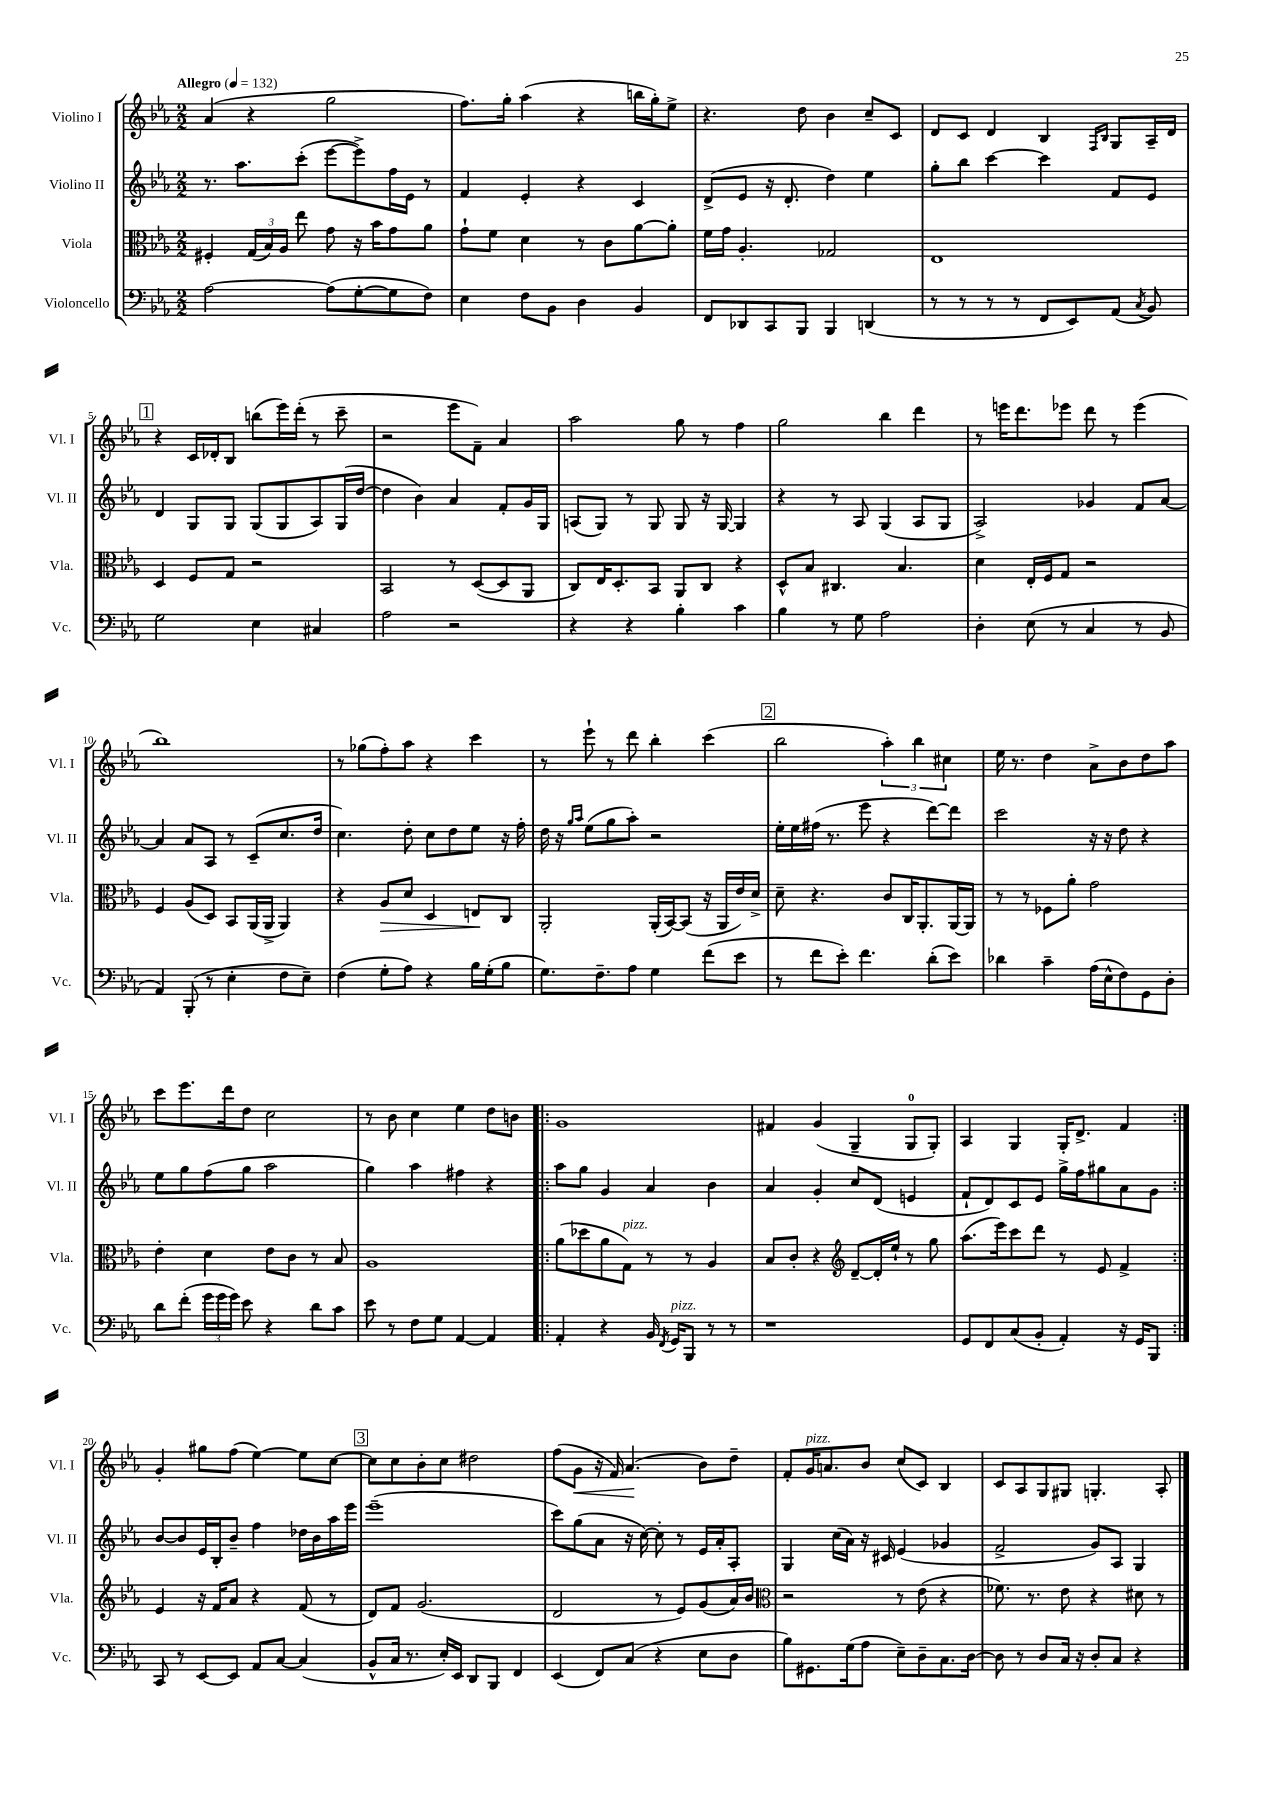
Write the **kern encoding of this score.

**kern	**kern	**dynam	**kern	**kern	**dynam
*part4	*part3	*part3	*part2	*part1	*part1
*staff4	*staff3	*staff3	*staff2	*staff1	*staff1
*I"Violoncello	*I"Viola	*	*I"Violino II	*I"Violino I	*
*I'Vc.	*I'Vla.	*	*I'Vl. II	*I'Vl. I	*
*clefF4	*clefC3	*	*clefG2	*clefG2	*
*k[b-e-a-]	*k[b-e-a-]	*	*k[b-e-a-]	*k[b-e-a-]	*
*M2/2	*M2/2	*	*M2/2	*M2/2	*
*MM132	*MM132	*	*MM132	*MM132	*
=1	=1	=1	=1	=1	=1
!	!	!	!	!LO:TX:a:B:t=Allegro	!
[2A-\	4F#X'/	.	8.r	(4a-/	.
.	.	.	8.aa-\L	.	.
.	(24G/LL	.	.	4r	.
.	24B-/)	.	.	.	.
.	24A-/JJ	.	.	.	.
.	8ee-\	.	(8ccc'\J	.	.
(8A-\L]	8g\	.	[8eee-\L	2gg\	.
[8G'\	16r	.	8eee-^\])	.	.
.	16b-\KL	.	.	.	.
8G\]	8g\	.	16ff\L	.	.
.	.	.	16e-\JJ	.	.
8F\J)	8a-\J	.	8r	.	.
=2	=2	=2	=2	=2	=2
4E-\	8g`\L	.	4f/	8.ff\L)	.
.	8f\J	.	.	.	.
.	.	.	.	16gg'\Jk	.
8F\L	4d\	.	4e-'/	(4aa-\	.
8BB-\J	.	.	.	.	.
4D\	8r	.	4r	4r	.
.	8c\L	.	.	.	.
4BB-/	[8a-\	.	4c/	16bbn\LL	.
.	.	.	.	16gg'\J)	.
.	8a-'\J]	.	.	8ee-^\J	.
=3	=3	=3	=3	=3	=3
8FF/L	16f\LL	.	(8d^/L	4.r	.
.	16g\JJ	.	.	.	.
8DD-X/	4.A-'/	.	8e-/J	.	.
8CC/	.	.	16r	.	.
.	.	.	8.d'/	.	.
8BBB-/J	.	.	.	8dd\	.
4BBB-/	2G-X/	.	4dd\)	4b-\	.
(4DDn/	.	.	4ee-\	8cc~/L	.
.	.	.	.	8c/J	.
=4	=4	=4	=4	=4	=4
8r	1E-	.	8gg'\L	8d/L	.
8r	.	.	8bb-\J	8c/J	.
8r	.	.	[4ccc\	4d/	.
8r	.	.	.	.	.
8FF/L	.	.	4ccc\]	4B-/	.
8EE-/)	.	.	.	.	.
.	.	.	.	16qqF/LL	.
.	.	.	.	16qqB-/JJ	.
(8AA-/J	.	.	8f/L	8G/L	.
8qC/	.	.	.	.	.
8BB-/)	.	.	8e-/J	16A-~/L	.
.	.	.	.	16d/JJ	.
!!LO:LB:g=z
!!LO:REH:place=s1:t=1
=5	=5	=5	=5	=5	=5
2G\	4D/	.	4d/	4r	.
.	8F/L	.	8G/L	16c/LL	.
.	.	.	.	16d-X'/J	.
.	8G/J	.	8G/J	8B-/J	.
4E-\	2r	.	(8G/L	(8bbn\L	.
.	.	.	8G/	16eee-\L)	.
.	.	.	.	(16ddd'\JJ	.
4C#X/	.	.	8A-/)	8r	.
.	.	.	(16G/L	8ccc~\	.
.	.	.	[16dd/JJ	.	.
=6	=6	=6	=6	=6	=6
2A-\	2BB-/	.	4dd\]	2r	.
.	.	.	4b-\)	.	.
2r	8r	.	4a-/	8eee-\L	.
.	([8D/L	.	.	8f~\J)	.
.	8D/]	.	8f'/L	4a-/	.
.	8AA-/J	.	16g/L	.	.
.	.	.	16G/JJ	.	.
=7	=7	=7	=7	=7	=7
4r	8C/L)	.	(8An/L	2aa-\	.
.	16E-/K	.	8G/J)	.	.
.	8.D'/	.	.	.	.
4r	.	.	8r	.	.
.	8BB-/J	.	8G/	.	.
4B-'\	8AA-/L	.	8G/	8gg\	.
.	8C/J	.	16r	8r	.
.	.	.	[16G/	.	.
4c\	4r	.	4G/]	4ff\	.
=8	=8	=8	=8	=8	=8
4B-\	8D^^/L	.	4r	2gg\	.
.	8B-/J	.	.	.	.
8r	4.C#X/	.	8r	.	.
8G\	.	.	8A-/	.	.
2A-\	.	.	(4G/	4bb-\	.
.	4.B-/	.	.	.	.
.	.	.	8A-/L	4ddd\	.
.	.	.	8G/J	.	.
=9	=9	=9	=9	=9	=9
4D'\	4d\	.	2A-^/)	8r	.
.	.	.	.	16eeen\KL	.
.	.	.	.	8.ddd\	.
(8E-\	16E-'/LL	.	.	.	.
.	16F/J	.	.	.	.
8r	8G/J	.	.	8eee-X\J	.
4C/	2r	.	4g-X/	8ddd\	.
.	.	.	.	8r	.
8r	.	.	8f/L	(4eee-\	.
8BB-/	.	.	[8a-/J	.	.
!!LO:LB:g=z
=10	=10	=10	=10	=10	=10
4AA-/)	4F/	.	4a-/]	1bb-)	.
(8BBB-'/	(8A-/L	.	8a-/L	.	.
8r	8D/J)	.	8A-/J	.	.
4E-'\	8BB-/L	.	8r	.	.
.	(16AA-/L	.	(8c~/L	.	.
.	16AA-^/JJ	.	.	.	.
8F\L	4AA-/)	.	8.cc/	.	.
8E-~\J)	.	.	.	.	.
.	.	.	16dd/Jk	.	.
=11	=11	=11	=11	=11	=11
(4F\	4r	.	4.cc\)	8r	.
.	.	.	.	(8gg-X\L	.
!	!	!LO:HP:b	!	!	!
8G'\L	8A-/L	>	.	8ff'\)	.
8A-\J)	8d/J	.	8dd'\	8aa-\J	.
4r	4D/	.	8cc\L	4r	.
.	.	.	8dd\	.	.
16B-\LL	8En/L	.	8ee-\J	4ccc\	.
(16G'\J	.	.	.	.	.
8B-\J	8C/J	]	16r	.	.
.	.	.	16ff'\	.	.
=12	=12	=12	=12	=12	=12
8.G\L)	2AA-'/	.	16dd\	8r	.
.	.	.	16r	.	.
.	.	.	16qqgg/LL	.	.
.	.	.	16qqaa-/JJ	.	.
.	.	.	(8ee-\L	8eee-`\	.
8.F~\	.	.	.	.	.
.	.	.	8gg\	8r	.
8A-\J	.	.	8aa-'\J)	8ddd\	.
4G\	(16AA-'/LL	.	2r	4bb-'\	.
.	[16BB-/J)	.	.	.	.
.	(8BB-/J]	.	.	.	.
(8f\L	16r	.	.	(4ccc\	.
.	16AA-/LL	.	.	.	.
8e-\J	16e-/)	.	.	.	.
.	16d^/JJ	.	.	.	.
!!LO:REH:place=s1:t=2
=13	=13	=13	=13	=13	=13
8r	8d~\	.	16ee-'\LL	2bb-\	.
.	.	.	16ee-\	.	.
8f\L	4.r	.	(16ff#X\JJ	.	.
.	.	.	8.r	.	.
8e-'\J)	.	.	.	.	.
4.f\	.	.	8eee-\	.	.
.	8c/L	.	4r	6aa-'\)	.
.	16C/K	.	.	.	.
.	.	.	.	6bb-\	.
.	8.AA-'/	.	.	.	.
(8d'\L	.	.	[8ddd\L)	.	.
.	.	.	.	6cc#X\	.
8e-\J)	[16AA-/L	.	8ddd\J]	.	.
.	16AA-/JJ]	.	.	.	.
=14	=14	=14	=14	=14	=14
4d-X\	8r	.	2ccc\	16ee-\	.
.	.	.	.	8.r	.
.	8r	.	.	.	.
4c~\	8F-X\L	.	.	4dd\	.
.	8a-'\J	.	.	.	.
(16A-\LL	2g\	.	16r	8a-^\L	.
16E-^^\J	.	.	16r	.	.
8F\)	.	.	8dd\	8b-\	.
8GG\	.	.	4r	8dd\	.
8D'\J	.	.	.	8aa-\J	.
!!LO:LB:g=z
=15	=15	=15	=15	=15	=15
8d\L	4e-'\	.	8ee-\L	8ccc\L	.
(8f'\J	.	.	8gg\	8.eee-\	.
24g\LL	4d\	.	(8ff\	.	.
24g\	.	.	.	.	.
.	.	.	.	16ddd\k	.
24g\JJ)	.	.	.	.	.
8e-\	.	.	8gg\J	8dd\J	.
4r	8e-\L	.	2aa-\	2cc\	.
.	8c\J	.	.	.	.
8d\L	8r	.	.	.	.
8c\J	8B-/	.	.	.	.
=16	=16	=16	=16	=16	=16
8e-\	1A-	.	4gg\)	8r	.
8r	.	.	.	8b-\	.
8F\L	.	.	4aa-\	4cc\	.
8G\J	.	.	.	.	.
[4AA-/	.	.	4ff#X\	4ee-\	.
4AA-/]	.	.	4r	8dd\L	.
.	.	.	.	8bn\J	.
=17!|:	=17!|:	=17!|:	=17!|:	=17!|:	=17!|:
4AA-'/	(8a-\L	.	8aa-\L	1g	.
.	8dd-X\	.	8gg\J	.	.
4r	8a-\	.	4g/	.	.
!	!LO:TX:a:i:t=pizz.	!	!	!	!
.	8G\J)	.	.	.	.
16BB-/	8r	.	4a-/	.	.
8qFF/	.	.	.	.	.
!LO:TX:a:i:t=pizz.	!	!	!	!	!
16GG/KL	.	.	.	.	.
8BBB-/J	8r	.	.	.	.
8r	4A-/	.	4b-\	.	.
8r	.	.	.	.	.
=18	=18	=18	=18	=18	=18
1r	8B-/L	.	4a-/	4f#X/	.
.	8c'/J	.	.	.	.
.	4r	.	4g'/	(4g/	.
*	*clefG2	*	*	*	*
.	[8d~/L	.	8cc/L	4G~/	.
.	16d'/L]	.	(8d/J	.	.
.	16ee-`/JJ	.	.	.	.
.	8r	.	4en/	8G/L	.
.	8gg\	.	.	8G'/J)	.
=19	=19	=19	=19	=19	=19
8GG/L	(8.aa-\L	.	8f`/L	4A-/	.
8FF/	.	.	8d/)	.	.
.	16eee-\k)	.	.	.	.
(8C/	8ccc\	.	8c/	4G/	.
8BB-'/J	8ddd\J	.	8e-/J	.	.
4AA-'/)	8r	.	16gg^\LL	16G'/KL	.
.	.	.	16ff\J	8.d^/J	.
.	8e-/	.	8gg#X\	.	.
16r	4f^/	.	8a-\	4f/	.
16GG/KL	.	.	.	.	.
8BBB-/J	.	.	8g\J	.	.
!!LO:LB:g=z
=20:|!	=20:|!	=20:|!	=20:|!	=20:|!	=20:|!
8CC/	4e-/	.	[8b-/L	4g'/	.
8r	.	.	8b-/]	.	.
[8EE-/L	16r	.	16e-/L	8gg#X\L	.
.	16f/KL	.	16B-'/J	.	.
8EE-/J]	8a-/J	.	8b-~/J	(8ff\J	.
8AA-/L	4r	.	4ff\	[4ee-\)	.
[8C/J	.	.	.	.	.
(4C/]	(8f/	.	16dd-X\LL	8ee-\L]	.
.	.	.	16b-\	.	.
.	8r	.	16aa-\	[8cc\J	.
.	.	.	16eee-\JJ	.	.
!!LO:REH:place=s1:t=3
=21	=21	=21	=21	=21	=21
8BB-^^/L	8d/L)	.	(1eee-~	8cc\L]	.
16C/Jk	8f/J	.	.	8cc\	.
8.r	.	.	.	.	.
.	(2.g/	.	.	8b-'\	.
16E-'/LL)	.	.	.	8cc\J	.
16EE-/JJ	.	.	.	.	.
8DD/L	.	.	.	2dd#X\	.
8BBB-/J	.	.	.	.	.
4FF/	.	.	.	.	.
=22	=22	=22	=22	=22	=22
(4EE-/	2d/	.	8ccc\L)	(8ff\L	.
!	!	!	!	!	!LO:HP:b
.	.	.	(8gg\	8g\J	<
8FF/L)	.	.	8a-\J	16r	.
.	.	.	.	16f/)	.
(8C/J	.	.	16r	(4.a-/	.
.	.	.	[16cc\)	.	.
4r	8r	.	8cc'\]	.	.
.	8e-/L)	.	8r	.	.
8E-\L	(8g/	.	16e-/LL	8b-\L)	[
.	.	.	16a-'/J	.	.
8D\J	16a-/L)	.	8A-'/J	8dd~\J	.
.	16b-/JJ	.	.	.	.
=23	=23	=23	=23	=23	=23
*	*clefC3	*	*	*	*
8B-\L)	2r	.	4G/	8f'/L	.
!	!	!	!	!LO:TX:a:i:t=pizz.	!
8.GG#X\	.	.	.	16g/K	.
.	.	.	.	8.an/	.
.	.	.	(16cc\LL	.	.
(16G\k	.	.	16a-\JJ)	.	.
8A-\J	.	.	16r	8b-/J	.
.	.	.	16c#X/	.	.
8E-~\L)	8r	.	(4e-/	(8cc/L	.
8D~\	(8e-\	.	.	8c/J)	.
8.C\	4r	.	4g-X/	4B-/	.
[16D\Jk	.	.	.	.	.
=24	=24	=24	=24	=24	=24
8D\]	8.f-X\)	.	2f^/	8c/L	.
8r	.	.	.	8A-/	.
.	8.r	.	.	.	.
8D/L	.	.	.	8G/	.
16C/Jk	8e-\	.	.	8G#X/J	.
16r	.	.	.	.	.
8D'/L	4r	.	8g/L)	4.Gn'/	.
8C/J	.	.	8A-/J	.	.
4r	8d#X\	.	4G/	.	.
.	8r	.	.	8A-'/	.
==	==	==	==	==	==
*-	*-	*-	*-	*-	*-
